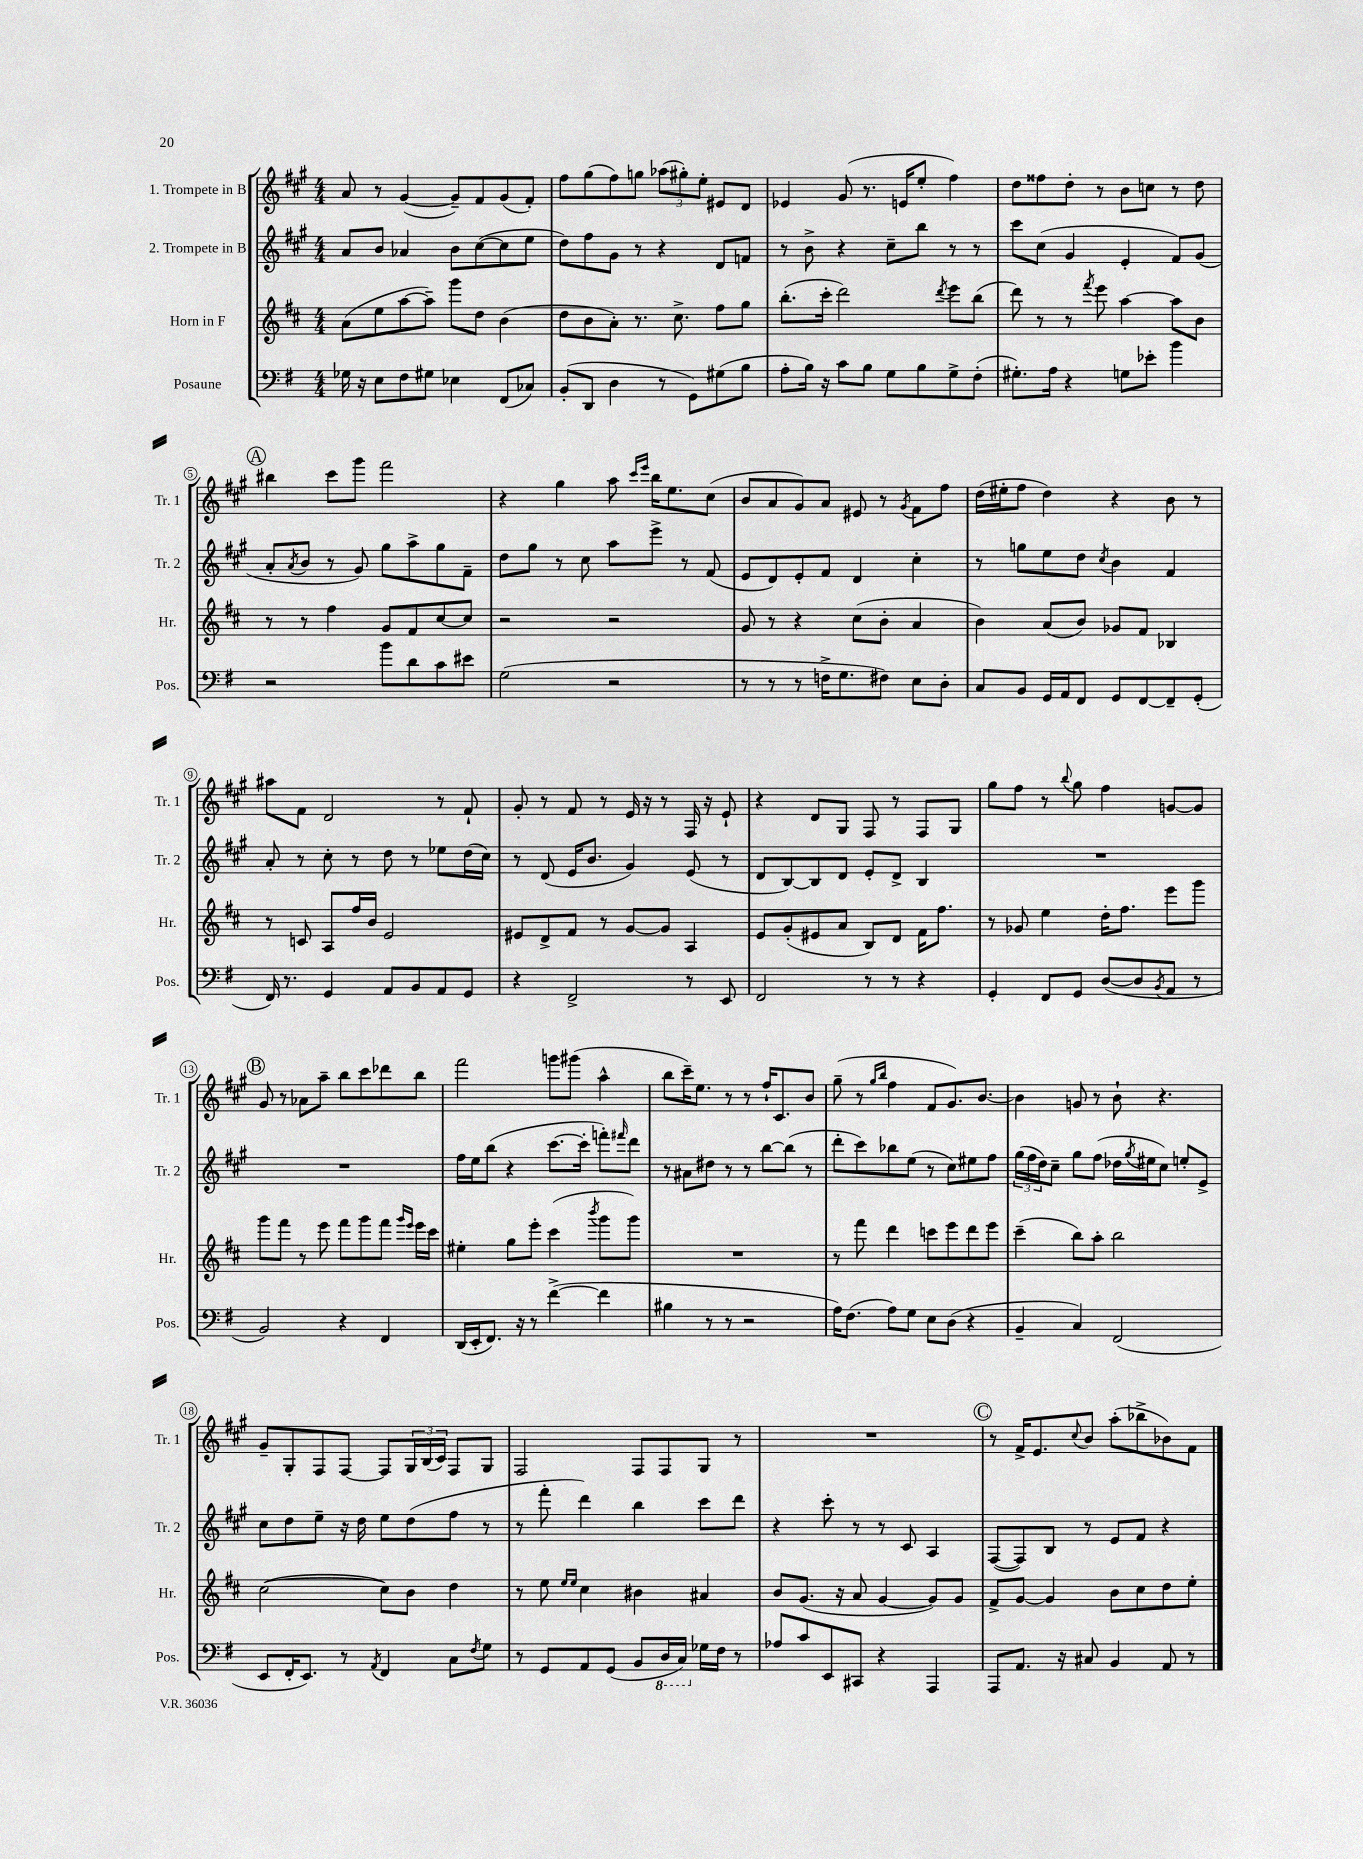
<<
\new StaffGroup <<
\new Staff = "s0" \with { instrumentName = "1. Trompete in B" shortInstrumentName = "Tr. 1" } {
    \clef treble \key a \major \numericTimeSignature \time 4/4
    a'8 r8 gis'4~( gis'8--) fis'8 gis'8( fis'8-.) |
    fis''8 gis''8( fis''8) g''8 \tuplet 3/2 { aes''8( gis''8-.) e''8-. } eis'8 d'8 |
    ees'4 gis'8( r8. e'16 e''8-. fis''4) |
    d''8 fisis''8 d''8-. r8 b'8 c''8 r8 d''8 |
    \mark \markup { \circle "A" } bis''4 cis'''8 gis'''8 fis'''2 |
    r4 gis''4 a''8 \grace { cis'''16 e'''16 } b''16 e''8. cis''8( |
    b'8 a'8 gis'8) a'8 eis'8 r8 \acciaccatura { gis'8 } fis'8 fis''8 |
    d''16( eis''16-. fis''8 d''4) r4 b'8 r8 |
    ais''8 fis'8 d'2 r8 fis'8-! |
    gis'8-. r8 fis'8 r8 e'16 r16 r8 fis16 r16 e'8-! |
    r4 d'8 gis8 fis8 r8 fis8 gis8 |
    gis''8 fis''8 r8 \appoggiatura { b''8 } gis''8 fis''4 g'8~ g'8 |
    \mark \markup { \circle "B" } gis'8 r8 aes'8 a''8-- b''8 cis'''8 des'''8 b''8 |
    fis'''2 g'''8 gis'''8( a''4-^ |
    b''8 cis'''16--) e''8. r8 r8 fis''16-! cis'8. b'8 |
    gis''8--( r8 \grace { gis''16 b''16 } fis''4 fis'8 gis'8.) b'8.~ |
    b'4 g'8 r8 b'8-! r4. |
    gis'8-- gis8-. fis8 fis8~ fis8 \tuplet 3/2 { gis16 b16( cis'16) } fis8 gis8 |
    fis2 fis8 fis8 gis8 r8 |
    R1 |
    \mark \markup { \circle "C" } r8 fis'16-> e'8. \appoggiatura { cis''8 } b'8 a''8-.( bes''8-> bes'8) fis'8 \bar "|." |
}
\new Staff = "s1" \with { instrumentName = "2. Trompete in B" shortInstrumentName = "Tr. 2" } {
    \clef treble \key a \major \numericTimeSignature \time 4/4
    a'8 b'8 aes'4 b'8 cis''8~( cis''8 e''8 |
    d''8) fis''8 gis'8 r8 r4 d'8 f'8 |
    r8 b'8-> r4 cis''8-- b''8 r8 r8 |
    cis'''8 cis''8( gis'4 e'4-. fis'8) gis'8( |
    \mark \markup { \circle "A" } a'8-. \acciaccatura { a'8 } b'8 r8 gis'8) gis''8 a''8-> gis''8 fis'8-- |
    d''8 gis''8 r8 cis''8 a''8 e'''8-> r8 fis'8( |
    e'8 d'8) e'8-. fis'8 d'4 cis''4-. |
    r8 g''8 e''8 d''8 \acciaccatura { cis''8 } b'4 fis'4 |
    a'8-. r8 cis''8-. r8 d''8 r8 ees''8 d''16( cis''16) |
    r8 d'8( e'16 b'8. gis'4) e'8( r8 |
    d'8 b8~) b8 d'8 e'8-. d'8-> b4 |
    R1 |
    \mark \markup { \circle "B" } R1 |
    fis''16 e''16 b''8( r4 cis'''8.~ cis'''16-. f'''8-.) \grace { fis'''16 } d'''8 |
    r8 ais'8 dis''8 r8 r8 b''8~ b''8( r8 |
    d'''8-. cis'''8) bes''8 e''8( r8 cis''8) eis''8 fis''8 |
    \tuplet 3/2 { gis''16( fis''16 d''16) } cis''8-- gis''8 fis''8( des''16 \acciaccatura { gis''8 } eis''16 cis''8) e''8-. e'8-> |
    cis''8 d''8 e''8-- r16 d''16 e''8 d''8( fis''8 r8 |
    r8 fis'''8-. d'''4) b''4 cis'''8 d'''8 |
    r4 cis'''8-. r8 r8 cis'8 a4 |
    \mark \markup { \circle "C" } fis8~( fis8) b8 r8 e'8 fis'8 r4 \bar "|." |
}
\new Staff = "s2" \with { instrumentName = "Horn in F" shortInstrumentName = "Hr." } {
    \clef treble \key d \major \numericTimeSignature \time 4/4
    a'8( e''8 a''8~ a''8--) g'''8 d''8 b'4( |
    d''8 b'8 a'8-.) r8. cis''8.-> fis''8 g''8 |
    b''8.-.( cis'''16-. d'''2) \acciaccatura { d'''8 } e'''8 b''8( |
    d'''8) r8 r8 \acciaccatura { fis'''8 } e'''8 a''4~ a''8 b'8 |
    \mark \markup { \circle "A" } r8 r8 fis''4 g'8 fis'8 cis''8~ cis''8 |
    r2 r2 |
    g'8 r8 r4 cis''8( b'8-. a'4 |
    b'4) a'8( b'8) ges'8 fis'8 bes4 |
    r8 c'8 a8 fis''16 b'16 e'2 |
    eis'8 d'8-> fis'8 r8 g'8~ g'8 a4 |
    e'8 g'8-.( eis'8 a'8 b8) d'8 fis'16 fis''8. |
    r8 ges'8 e''4 d''16-. fis''8. e'''8 g'''8 |
    \mark \markup { \circle "B" } g'''8 fis'''8 r8 e'''8 fis'''8 g'''8 fis'''8 \grace { g'''16 e'''16 } e'''16 cis'''16 |
    eis''4-. g''8 e'''8-. cis'''4( \acciaccatura { b'''8 } g'''8 g'''8) |
    R1 |
    r8 fis'''8 d'''4 c'''8 e'''8 d'''8 e'''8 |
    cis'''4--( b''8) a''8-. b''2 |
    cis''2~( cis''8) b'8 d''4 |
    r8 e''8 \grace { e''16 e''16 } cis''4 bis'4 ais'4 |
    b'8 g'8.( r16 a'8 g'4~ g'8) g'8 |
    \mark \markup { \circle "C" } fis'8-> g'8~ g'4 b'8 cis''8 d''8 e''8-. \bar "|." |
}
\new Staff = "s3" \with { instrumentName = "Posaune" shortInstrumentName = "Pos." } {
    \clef bass \key g \major \numericTimeSignature \time 4/4
    ges16 r16 e8 fis8 gis8 ees4 fis,8( ces8) |
    b,8-.( d,8 d4 r8 g,8) gis8( b8 |
    a8-. b16) r16 c'8 b8 g8 b8 g8-> fis8-.( |
    gis8.-.) a16 r4 g8 ees'8-. b'4 |
    \mark \markup { \circle "A" } r2 b'8 d'8 c'8 eis'8 |
    g2( r2 |
    r8 r8 r8 f16-> g8. fis8) e8 d8-. |
    c8 b,8 g,16 a,16 fis,8 g,8 fis,8~ fis,8-- g,8-.( |
    fis,16) r8. g,4 a,8 b,8 a,8 g,8 |
    r4 fis,2-> r8 e,8 |
    fis,2 r8 r8 r4 |
    g,4-. fis,8 g,8 d8~( d8 \acciaccatura { b,8 } a,8 r8 |
    \mark \markup { \circle "B" } b,2) r4 fis,4 |
    d,16( e,16-. fis,8.) r16 r8 fis'4~->( fis'4 |
    bis4 r8 r8 r2 |
    a16) fis8.( a8) g8 e8 d8( r4 |
    b,4-- c4) fis,2( |
    e,8 fis,16-. e,8.) r8 \acciaccatura { a,8 } fis,4 c8 \acciaccatura { fis8 } g8 |
    r8 g,8 a,8 g,8( b,8 \ottava #-1 d,16 c,16) \ottava #0 ges16 fis16 r8 |
    aes8 c'8 e,8 cis,8 r4 a,,4 |
    \mark \markup { \circle "C" } a,,8 a,8. r16 cis8 b,4 a,8 r8 \bar "|." |
}
>>
>>
\layout { \context { \Score \override BarNumber.stencil = #(make-stencil-circler 0.1 0.3 ly:text-interface::print) } }
